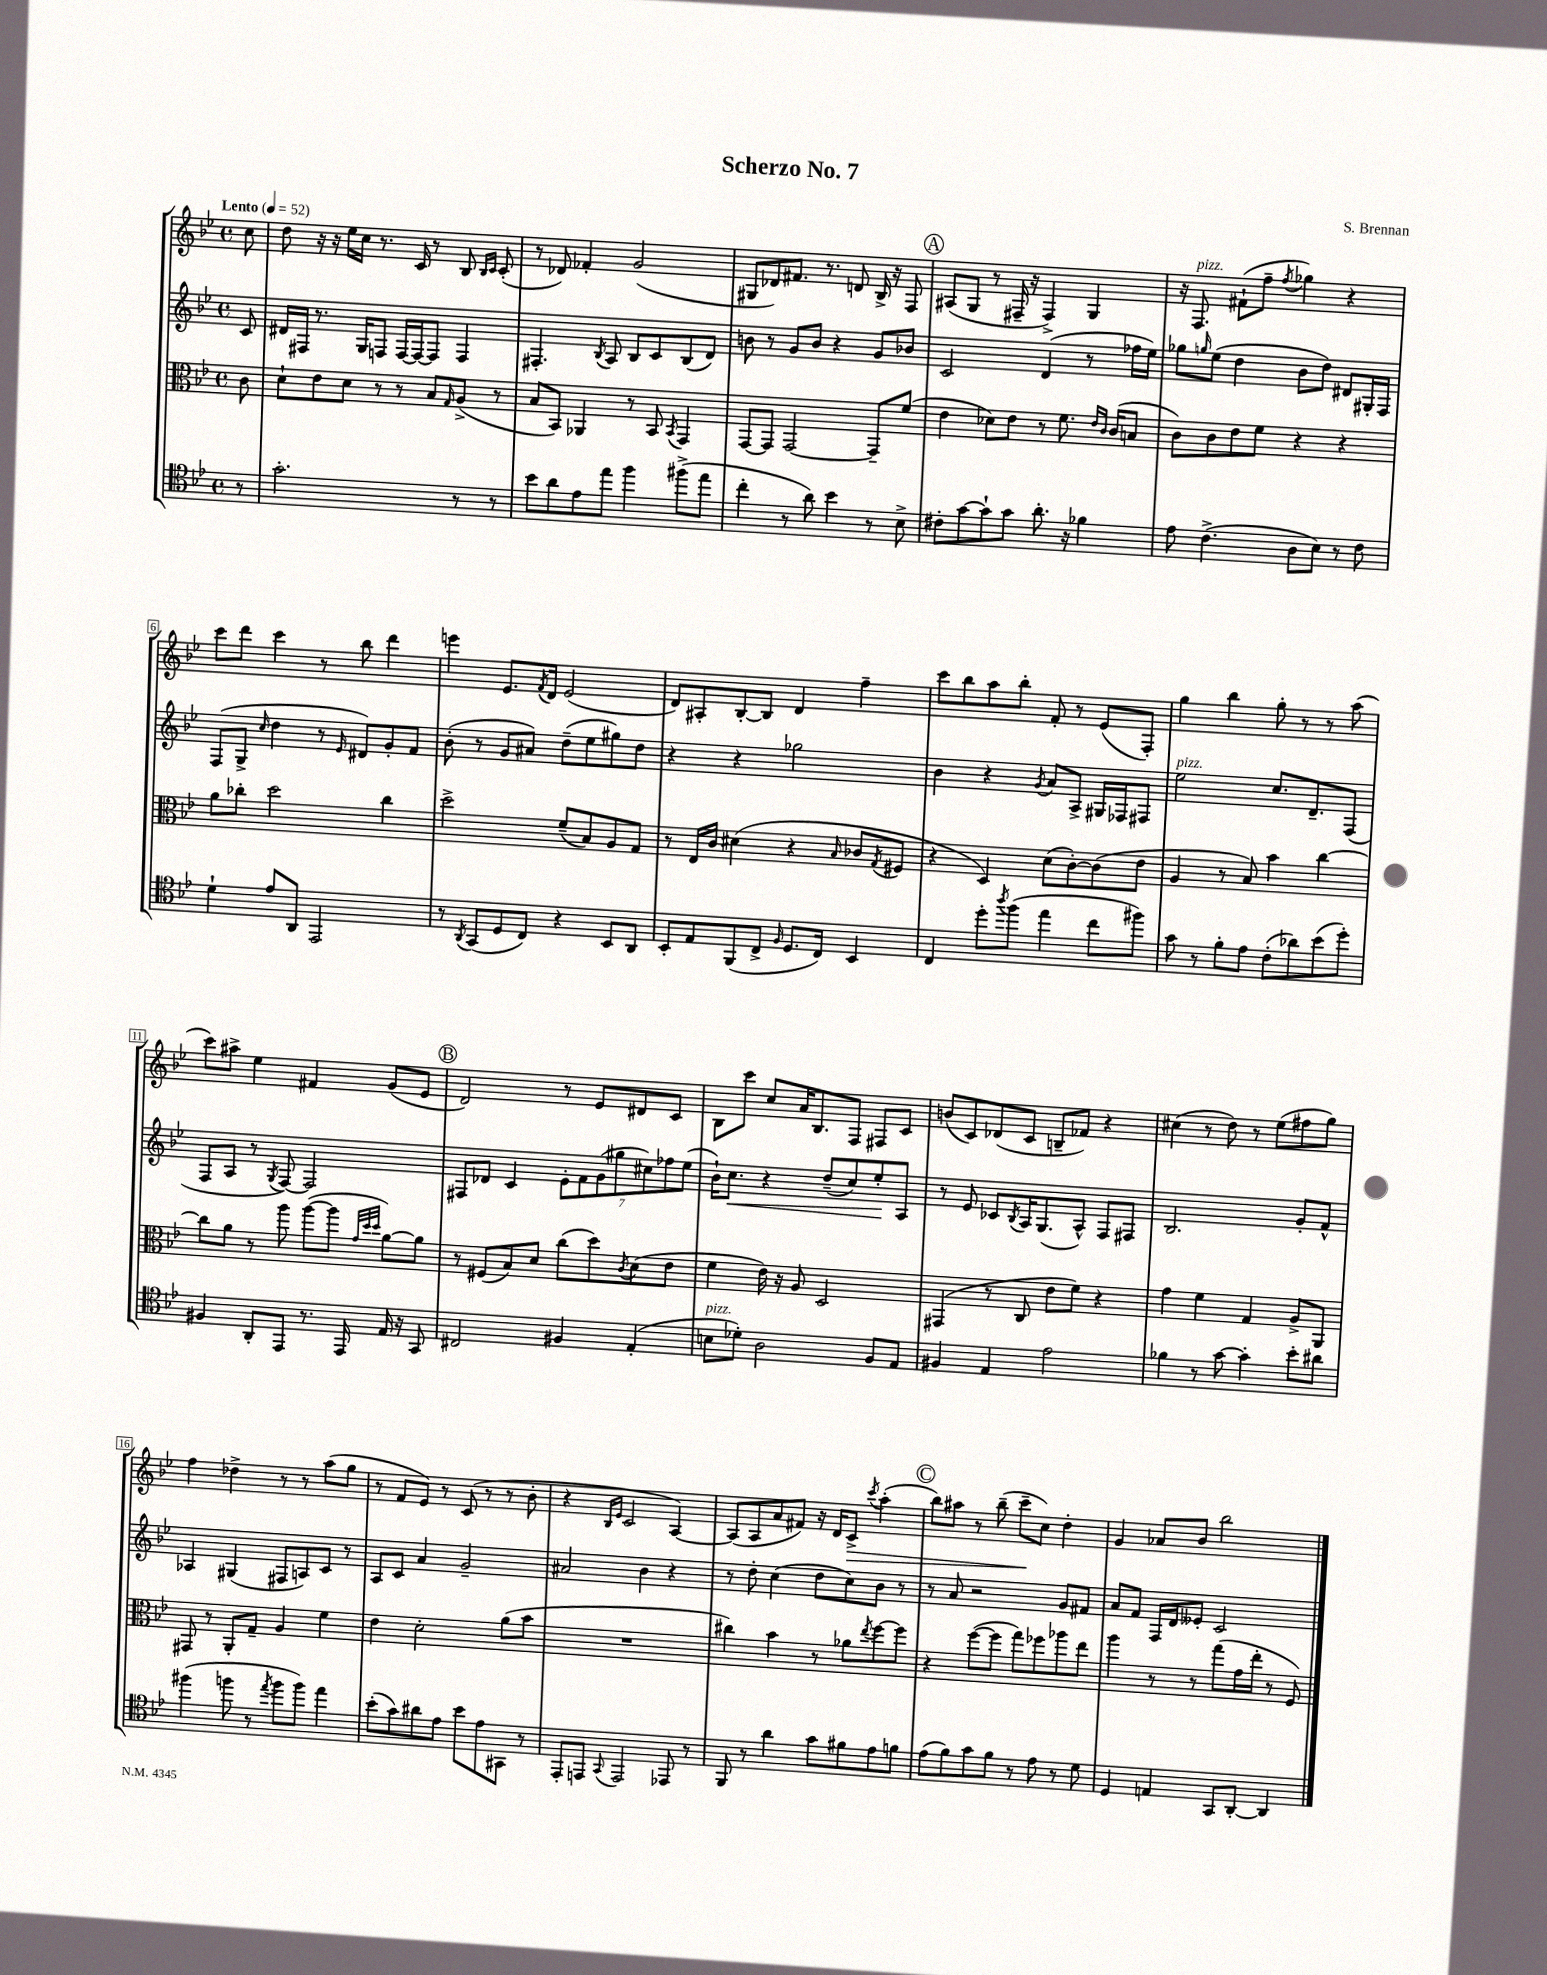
\header { title = "Scherzo No. 7" composer = "S. Brennan" }
<<
\new StaffGroup <<
\new Staff = "s0" {
    \clef treble \key bes \major \defaultTimeSignature \time 4/4 \partial 8 \tempo "Lento" 4 = 52
    c''8 |
    d''8 r16 r16 ees''16 c''16 r8. c'16 r8 bes8 \grace { bes16 c'16 } c'8-.( |
    r8 des'8) fes'4-. g'2( |
    gis8 des'8) fis'8. r8. d'8 bes16-> r16 f8 |
    \mark \markup { \circle "A" } ais8( g8 r8 fis16-- r16 fis4->) g4 |
    r16 f8.^\markup { \italic "pizz." } fis'8-!( f''8-- \acciaccatura { f''8 } ges''4) r4 |
    c'''8 d'''8 c'''4 r8 bes''8 d'''4 |
    e'''4 ees'8. \acciaccatura { f'8 } d'16 ees'2( |
    d'8) ais8-. bes8~-. bes8 d'4 f''4-- |
    c'''8 bes''8 a''8 bes''8-. f'8-. r8 ees'8( f8-.) |
    g''4 bes''4 g''8-. r8 r8 a''8( |
    c'''8) ais''8-> ees''4 fis'4 g'8( ees'8 |
    \mark \markup { \circle "B" } d'2) r8 ees'8 dis'8 c'8 |
    bes8 c'''8 c''8 a'16 bes8. f8 fis8 c'8 |
    b'8( c'8) des'8( c'8 b8-- fes'8) r4 |
    cis''4( r8 d''8) r8 ees''8( fis''8 g''8) |
    f''4 des''4-> r8 r8 a''8( g''8 |
    r8 f'8 ees'8) r8 c'8( r8 r8 bes'8-. |
    r4 \grace { bes16 ees'16 } c'2 a4~) |
    a8( a8 a'8 fis'8) r16 d'16 c'8->\> \acciaccatura { c'''8 } a''4-.( |
    \mark \markup { \circle "C" } bes''8) ais''8 r8 bes''8--( c'''8--\! c''8) d''4-. |
    g'4 aes'8 bes'8 bes''2 \bar "|." |
}
\new Staff = "s1" {
    \clef treble \key bes \major \defaultTimeSignature \time 4/4 \partial 8
    c'8 |
    dis'16 fis16 r8. g16 f8 f16~ f16~ f8 f4 |
    fis4.-. \acciaccatura { bes8 } a8 bes8 c'8 bes8( d'8) |
    b'8 r8 g'8 b'8 r4 g'8 bes'8 |
    \mark \markup { \circle "A" } c'2 d'4( r8 fes''16 ees''16) |
    ges''8 \grace { g''16 } ees''8( d''4 bes'8 d''8) dis'8 gis16-. f16 |
    f8( g8-> \grace { c''16 } d''4 r8 \grace { ees'16 } dis'8) g'8-. f'8 |
    bes'8-.( r8 g'8 ais'8) d''8--( ees''8 gis''8) d''8 |
    r4 r4 ges''2 |
    bes'4 r4 \acciaccatura { g'8 } a'8 a8-> gis16 fes16 fis8 |
    ees''2^\markup { \italic "pizz." } c''8. d'8.-- f8( |
    f8 a8 r8 \acciaccatura { g8 } f8~) f2 |
    \mark \markup { \circle "B" } fis8 des'8 c'4 \tuplet 7/4 { ees'8-. f'8 g'8( gis''8 cis''8) fes''8 ees''8( } |
    bes'16-!) c''8.\< r4 d''8--( c''8) ees''8-.\! a8 |
    r8 ees'8 ces'8 \acciaccatura { bes8 } a16 g8.( a8-^) f8 fis8 |
    bes2. g'8-. f'8-^ |
    aes4 gis4( fis8 a8) c'8 r8 |
    a8 c'8 a'4 g'2-- |
    ais'2 bes'4 r4 |
    r8 d''8-. c''4( d''8 c''8) bes'8 r8 |
    \mark \markup { \circle "C" } r8 a'8 r2 g'8 fis'8 |
    a'8 f'8 f16 d'16 eeses'8-. c'2 \bar "|." |
}
\new Staff = "s2" {
    \clef alto \key bes \major \defaultTimeSignature \time 4/4 \partial 8
    c'8 |
    d'8-! ees'8 d'8 r8 r8 bes8 \grace { g16 } a8->( r8 |
    bes8 bes,8) aes,4 r8 bes,8 \acciaccatura { bes,8 } g,4 |
    g,8~ g,8 g,2~ g,8-- f'8( |
    \mark \markup { \circle "A" } ees'4 des'8) ees'8 r8 f'8. \grace { ees'16 c'16 } c'16( b8 |
    c'8) c'8 ees'8 f'8 r4 r4 |
    a'8 ces''8-. d''2 ces''4 |
    d''2-> f'8--( bes8) a8 g8 |
    r8 ees16 c'16 dis'4( r4 \grace { bes16 } ces'8 \acciaccatura { g8 } fis8 |
    r4 d4) d'8( c'8~-.) c'8( ees'8 |
    a4 r8 bes8) bes'4 c''4~ |
    c''8 a'8 r8 a''8 a''8~( a''8 \grace { g'32 d''32 d''32 } a'8~) a'8 |
    \mark \markup { \circle "B" } r8 fis8( bes8) d'8 c''8( d''8) \acciaccatura { c'8 } d'8( ees'8 |
    f'4 ees'16) r16 a8 d2 |
    gis,4( r8 c8 ees'8 f'8) r4 |
    g'4 f'4 g4 a8-> a,8 |
    gis,8 r8 a,8-. g8-- a4 f'4 |
    ees'4 d'2-. a'8( bes'8 |
    R1 |
    cis''4) bes'4 r8 aes'8 \acciaccatura { ees''8 } f''8~ f''8 |
    \mark \markup { \circle "C" } r4 f''8~( f''8 g''8) fes''8 aes''8 ees''8 |
    a''4 r8 r8 g''8( g'16 ees''16-. r8 f8) \bar "|." |
}
\new Staff = "s3" {
    \clef tenor \key bes \major \defaultTimeSignature \time 4/4 \partial 8
    r8 |
    g'2.-. r8 r8 |
    bes'8 a'8 ees'8 ees''8 f''4 fis''8->( ees''8 |
    c''4-. r8 a'8) bes'4 r8 bes8-> |
    \mark \markup { \circle "A" } cis'8-. g'8~ g'8-! g'8 a'8.-. r16 fes'4 |
    ees'8 c'4.->( a8 bes8) r8 c'8 |
    d'4-! ees'8 a,8 ees,2 |
    r8 \acciaccatura { a,8 } g,8( d8 c8) r4 bes,8 a,8 |
    bes,8-. ees8 f,8( c8-> \grace { f16 } d8. c16) bes,4 |
    c4 d''8-. \acciaccatura { a''8 } f''8( ees''4 c''8 fis''8) |
    g'8 r8 f'8-. ees'8 c'8-.( aes'8) bes'8( d''8-.) |
    fis4 a,8-. ees,8 r8. ees,16 ees16 r16 g,8 |
    \mark \markup { \circle "B" } cis2 fis4 ees4-.( |
    b8^\markup { \italic "pizz." } des'8-.) a2 f8 ees8 |
    fis4 ees4 ees'2 |
    fes'4 r8 g'8~ g'4-. bes'8-. ais'8 |
    fis''4( f''8 r8 \acciaccatura { ees''8 } f''8 f''8) ees''4 |
    bes'8-.( g'8) ais'8 ees'8 bes'8 ees'8 gis,8 r8 |
    ees,8-. e,8 \appoggiatura { g,8 } e,2 ees,8 r8 |
    f,8 r8 a'4 g'8 fis'8 ees'8 f'8 |
    \mark \markup { \circle "C" } ees'8( f'8) g'8 f'8 r8 ees'8 r8 d'8 |
    d4 e4 g,8 a,8~-. a,4 \bar "|." |
}
>>
>>
\layout { \context { \Score \override BarNumber.stencil = #(make-stencil-boxer 0.1 0.3 ly:text-interface::print) } }
